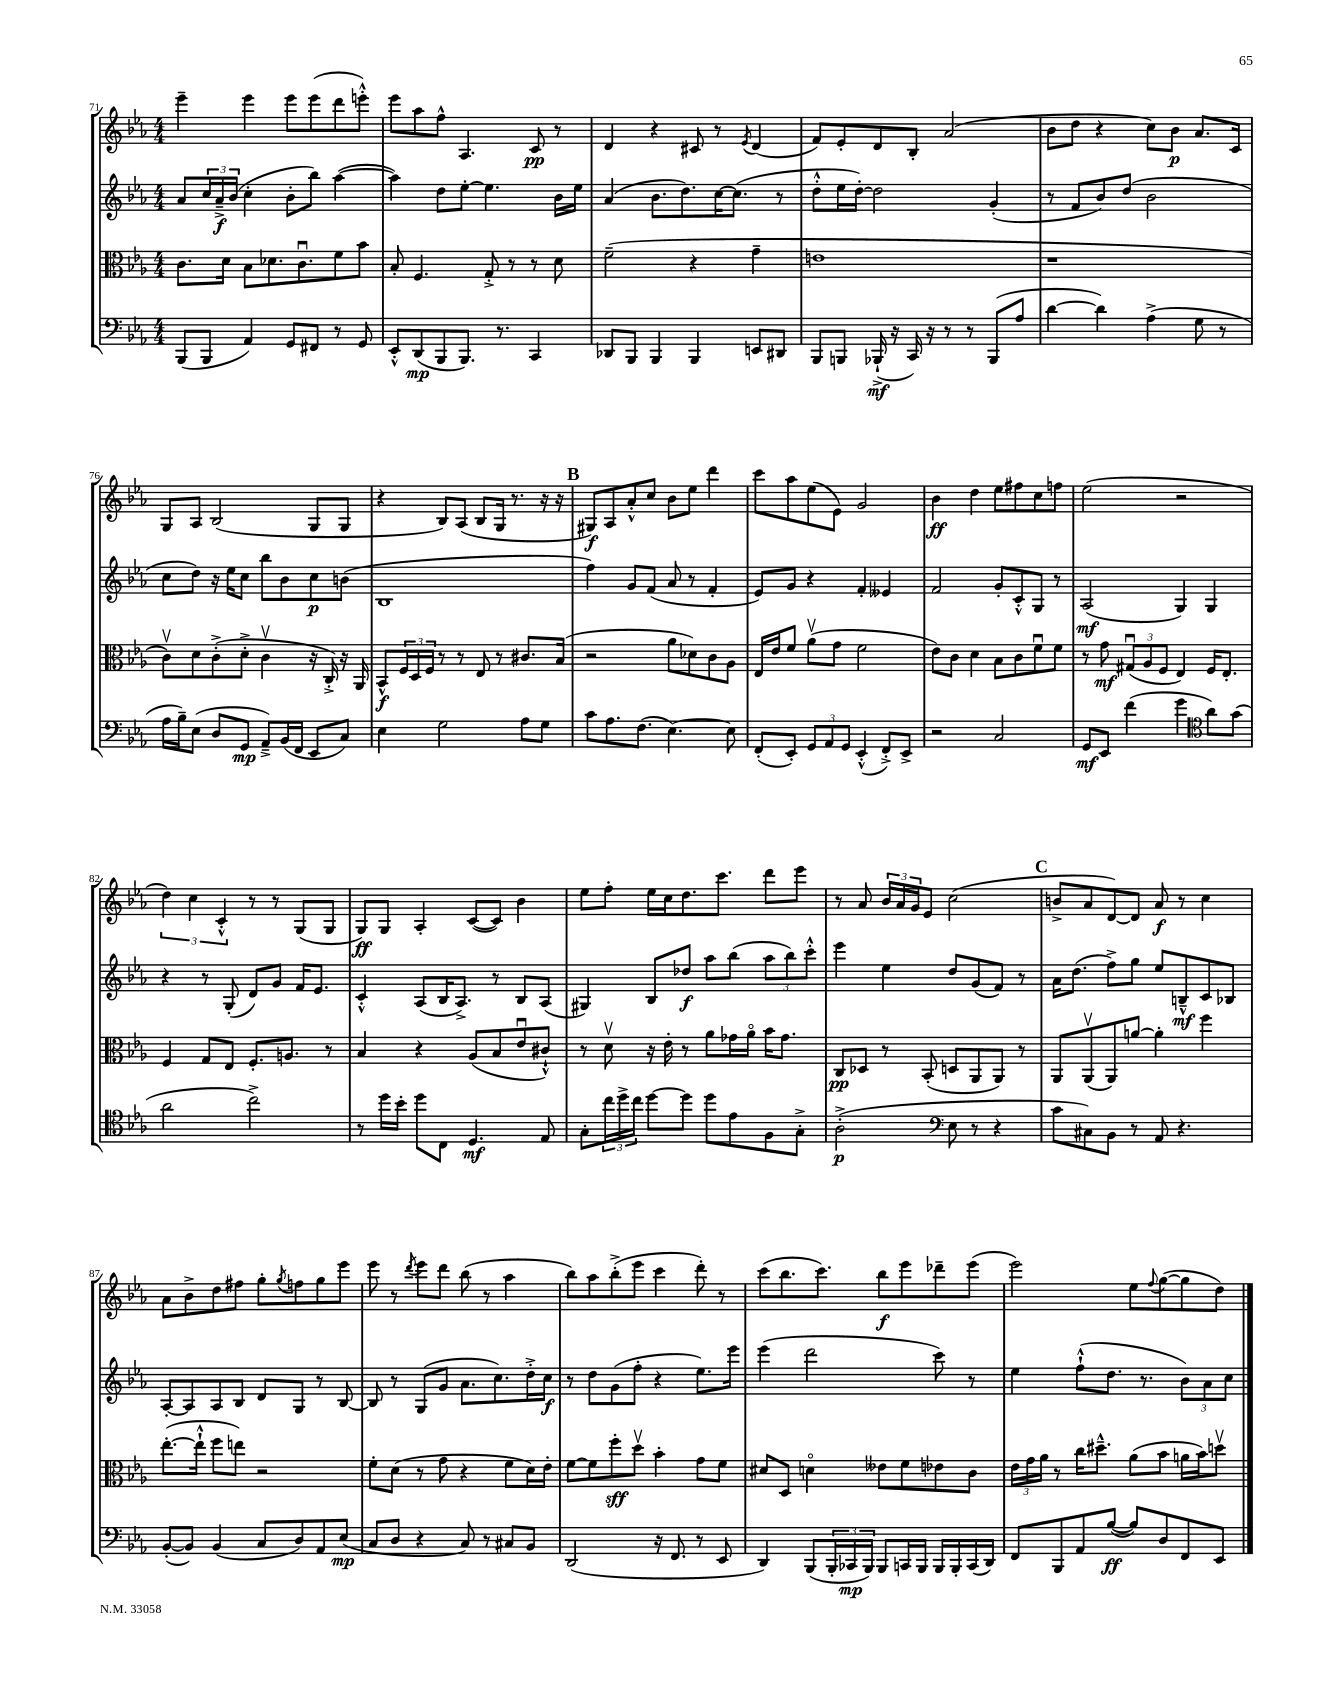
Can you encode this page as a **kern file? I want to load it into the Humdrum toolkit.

**kern	**dynam	**kern	**dynam	**kern	**dynam	**kern	**dynam
*part4	*part4	*part3	*part3	*part2	*part2	*part1	*part1
*staff4	*staff4	*staff3	*staff3	*staff2	*staff2	*staff1	*staff1
*clefF4	*	*clefC3	*	*clefG2	*	*clefG2	*
*k[b-e-a-]	*	*k[b-e-a-]	*	*k[b-e-a-]	*	*k[b-e-a-]	*
*M4/4	*	*M4/4	*	*M4/4	*	*M4/4	*
=71	=71	=71	=71	=71	=71	=71	=71
(8BBB-/L	.	8.c\L	.	8a-/L	.	4eee-~\	.
8BBB-/J	.	.	.	24cc/L	.	.	.
.	.	.	.	24a-~^/	f	.	.
.	.	16d\Jk	.	.	.	.	.
.	.	.	.	(24b-/JJ	.	.	.
4AA-/)	.	8B-\L	.	4cc'\	.	4eee-\	.
.	.	8.d-X\	.	.	.	.	.
8GG/L	.	.	.	8b-'\L	.	8eee-\L	.
.	.	8.cu\	.	.	.	.	.
8FF#X/J	.	.	.	8bb-\J)	.	(8eee-\	.
8r	.	8f\	.	([4aa-\	.	8ddd\	.
8GG/	.	8b-\J	.	.	.	8eeen'^^\J)	.
=72	=72	=72	=72	=72	=72	=72	=72
8EE-'^^/L	.	8B-'/	.	4aa-\])	.	8eee-\L	.
(8DD/	mp	4.F/	.	.	.	8aa-\	.
8BBB-/	.	.	.	8dd\L	.	8ff^^\J	.
8.BBB-/J)	.	.	.	[8ee-'\J	.	4.A-/	.
.	.	8G'^/	.	4.ee-\]	.	.	.
8.r	.	.	.	.	.	.	.
.	.	8r	.	.	.	.	.
4CC/	.	8r	.	.	.	8c/	pp
.	.	8d\	.	16b-\LL	.	8r	.
.	.	.	.	16ee-\JJ	.	.	.
=73	=73	=73	=73	=73	=73	=73	=73
8DD-X/L	.	(2f~\	.	(4a-/	.	4d/	.
8BBB-/J	.	.	.	.	.	.	.
4BBB-/	.	.	.	8.b-\L	.	4r	.
.	.	.	.	8.dd\)	.	.	.
4BBB-/	.	4r	.	.	.	8c#X/	.
.	.	.	.	[16cc\K	.	8r	.
.	.	.	.	(8.cc\J]	.	.	.
.	.	.	.	.	.	8qe-/	.
8EEn/L	.	4g~\	.	.	.	(4d/	.
8DD#X/J	.	.	.	8r	.	.	.
=74	=74	=74	=74	=74	=74	=74	=74
8BBB-/L	.	1en	.	8dd'^^\L	.	8f/L)	.
8BBBn/J	.	.	.	16ee-\L	.	8e-'/	.
.	.	.	.	[16dd'\JJ)	.	.	.
(16BBB-X`^/	mf	.	.	2dd\]	.	8d/	.
16r	.	.	.	.	.	.	.
16CC/)	.	.	.	.	.	8B-'/J	.
16r	.	.	.	.	.	.	.
8r	.	.	.	.	.	(2a-/	.
8r	.	.	.	.	.	.	.
(8BBB-/L	.	.	.	(4g'/	.	.	.
8A-/J	.	.	.	.	.	.	.
=75	=75	=75	=75	=75	=75	=75	=75
[4d\	.	1r	.	8r	.	8b-\L	.
.	.	.	.	8f/L	.	8dd\J	.
4d\])	.	.	.	8b-/)	.	4r	.
.	.	.	.	(8dd/J	.	.	.
(4A-^\	.	.	.	2b-\	.	8cc\L)	.
.	.	.	.	.	.	8b-\J	p
8G\	.	.	.	.	.	8.a-/L	.
8r	.	.	.	.	.	.	.
.	.	.	.	.	.	16c/Jk	.
!!LO:LB:g=z
=76	=76	=76	=76	=76	=76	=76	=76
16A-\LL	.	8cv\L)	.	8cc\L	.	8G/L	.
16B-~\J)	.	.	.	.	.	.	.
(8E-\J	.	8d\	.	8dd\J)	.	8A-/J	.
8D/L	.	(8c'^\	.	16r	.	(2B-/	.
.	.	.	.	16ee-\KL	.	.	.
8GG/J	mp	8d'^\J	.	8cc\J	.	.	.
8AA-~^/L)	.	4cv\	.	8bb-\L	.	.	.
(16BB-/L	.	.	.	8b-\	.	.	.
16FF/JJ	.	.	.	.	.	.	.
8EE-/L	.	16r	.	8cc\	p	8G/L	.
.	.	16C'^/)	.	.	.	.	.
8C/J)	.	16r	.	(8bn\J	.	8G/J	.
.	.	16AA-/	.	.	.	.	.
=77	=77	=77	=77	=77	=77	=77	=77
4E-\	.	8BB-^^/L	f	1B-	.	4r	.
.	.	24F/L	.	.	.	.	.
.	.	24D/	.	.	.	.	.
.	.	24F/JJ	.	.	.	.	.
2G\	.	8r	.	.	.	8B-/L)	.
.	.	8r	.	.	.	(8A-/J	.
.	.	8E-/	.	.	.	8B-/L	.
.	.	8r	.	.	.	16G/Jk	.
.	.	.	.	.	.	8.r	.
8A-\L	.	8.c#X/L	.	.	.	.	.
8G\J	.	.	.	.	.	16r	.
.	.	(16B-/Jk	.	.	.	16r	.
!!LO:REH:place=s1:t=B
=78	=78	=78	=78	=78	=78	=78	=78
8c\L	.	2r	.	4ff\)	.	8G#X/L)	f
8.A-\	.	.	.	.	.	8A-/	.
.	.	.	.	8g/L	.	8a-'^^/	.
(8.F\J	.	.	.	.	.	.	.
.	.	.	.	(8f/J	.	8cc/J	.
[4.E-\)	.	8a-\L	.	8a-/	.	8b-\L	.
.	.	8d-X\)	.	8r	.	8ee-\J	.
.	.	8c\	.	4f'/	.	4ddd\	.
8E-\]	.	8A-\J	.	.	.	.	.
=79	=79	=79	=79	=79	=79	=79	=79
(8FF'/L	.	16E-/LL	.	8e-/L)	.	8ccc\L	.
.	.	16e-/J	.	.	.	.	.
8EE-'/J)	.	8f/J	.	8g/J	.	8aa-\	.
12GG/L	.	(8a-v\L	.	4r	.	(8ee-\	.
12AA-/	.	.	.	.	.	.	.
.	.	8g\J	.	.	.	8e-\J)	.
12GG/J	.	.	.	.	.	.	.
(4EE-'^^/	.	2f\	.	4f'/	.	2g/	.
8FF'^/L)	.	.	.	4e--X/	.	.	.
8EE-^/J	.	.	.	.	.	.	.
=80	=80	=80	=80	=80	=80	=80	=80
2r	.	8e-\L)	.	2f/	.	4b-\	ff
.	.	8c\J	.	.	.	.	.
.	.	4d\	.	.	.	4dd\	.
2C/	.	8B-\L	.	8g'/L	.	8ee-\L	.
.	.	8c\	.	8c'^^/	.	8ff#X\	.
.	.	8fu\	.	8G/J	.	8cc\	.
.	.	8f\J	.	8r	.	8ffn\J	.
=81	=81	=81	=81	=81	=81	=81	=81
8GG/L	mf	8r	.	(2A-/	mf	(2ee-\	.
8EE-/J	.	8g\	mf	.	.	.	.
(4f\	.	(12G#Xu/L	.	.	.	.	.
.	.	12A-/	.	.	.	.	.
.	.	12F/J	.	.	.	.	.
4g\	.	4E-/)	.	4G/)	.	2r	.
*clefC4	*	*	*	*	*	*	*
8a-\L)	.	16F/KL	.	4G/	.	.	.
.	.	8.E-'/J	.	.	.	.	.
(8g\J	.	.	.	.	.	.	.
!!LO:LB:g=z
=82	=82	=82	=82	=82	=82	=82	=82
2a-\	.	4F/	.	4r	.	6dd\)	.
.	.	.	.	.	.	6cc\	.
.	.	8G/L	.	8r	.	.	.
.	.	.	.	.	.	6c'^^/	.
.	.	8E-/J	.	(8G'/	.	.	.
2cc^\)	.	8.F'/L	.	8d/L)	.	8r	.
.	.	.	.	8g/J	.	8r	.
.	.	8.An/J	.	.	.	.	.
.	.	.	.	16f/KL	.	(8G/L	.
.	.	.	.	8.e-/J	.	.	.
.	.	8r	.	.	.	8G/J	.
=83	=83	=83	=83	=83	=83	=83	=83
8r	.	4B-/	.	4c'^^/	.	8G/L)	ff
16dd\LL	.	.	.	.	.	8G/J	.
16b-'\JJ	.	.	.	.	.	.	.
8dd\L	.	4r	.	(8A-/L	.	4A-'/	.
8C\J	.	.	.	16B-/K	.	.	.
.	.	.	.	8.A-^/J)	.	.	.
4.D/	mf	(8A-/L	.	.	.	([8c/L	.
.	.	8B-/	.	8r	.	8c/J])	.
.	.	8e-u/	.	8B-/L	.	4b-\	.
8E-/	.	8c#X`^^/J)	.	(8A-/J	.	.	.
=84	=84	=84	=84	=84	=84	=84	=84
8G'\L	.	8r	.	4G#X/)	.	8ee-\L	.
24cc\L	.	8dv\	.	.	.	8ff'\J	.
24dd^\	.	.	.	.	.	.	.
24cc\JJ	.	.	.	.	.	.	.
[8dd\L	.	16r	.	8B-/L	.	16ee-\LL	.
.	.	16e-'\	.	.	.	16cc\J	.
8dd\J]	.	8r	.	8dd-X/J	f	8.dd\	.
8dd\L	.	8a-\L	.	8aa-\L	.	.	.
.	.	.	.	.	.	8.ccc\J	.
8e-\	.	16g-X\L	.	(8bb-\J	.	.	.
.	.	16a-\JJ	.	.	.	.	.
8F\	.	16b-\KL	.	12aa-\L	.	8ddd\L	.
.	.	8.g-\J	.	.	.	.	.
.	.	.	.	12bb-\)	.	.	.
8G'^\J	.	.	.	.	.	8eee-\J	.
.	.	.	.	12ccc'^^\J	.	.	.
=85	=85	=85	=85	=85	=85	=85	=85
(2A-'^\	p	8C/L	pp	4eee-\	.	8r	.
.	.	8D-X/J	.	.	.	8a-/	.
.	.	8r	.	4ee-\	.	24b-/LL	.
.	.	.	.	.	.	24a-/	.
.	.	.	.	.	.	24g/J	.
.	.	(8BB-'/	.	.	.	8e-/J	.
*clefF4	*	*	*	*	*	*	*
8E-\	.	8Dn/L	.	8dd/L	.	(2cc\	.
8r	.	8AA-/	.	(8g/	.	.	.
4r	.	8AA-/J)	.	8f/J)	.	.	.
.	.	8r	.	8r	.	.	.
!!LO:REH:place=s1:t=C
=86	=86	=86	=86	=86	=86	=86	=86
8c\L	.	8AA-/L	.	16a-\KL	.	8bn^/L	.
.	.	.	.	(8.dd\J	.	.	.
8C#X\)	.	(8AA-v/	.	.	.	8a-/	.
8BB-\J	.	8AA-/)	.	8ff^\L)	.	[8d/)	.
8r	.	[8an/J	.	8gg\J	.	8d/J]	.
8AA-/	.	4a'\]	.	8ee-/L	.	8a-/	f
4.r	.	.	.	8Bn~^^/	mf	8r	.
.	.	4ff\	.	8c/	.	4cc\	.
.	.	.	.	8B-X/J	.	.	.
!!LO:LB:g=z
=87	=87	=87	=87	=87	=87	=87	=87
([8BB-'/L	.	([8.ee-'\L	.	[8A-'/L	.	8a-\L	.
8BB-/J])	.	.	.	8A-/]	.	8b-^\	.
.	.	16ee-`^^\Jk]	.	.	.	.	.
(4BB-/	.	8ff\L	.	8A-/	.	8dd\	.
.	.	8een\J)	.	8B-/J	.	8ff#X\J	.
8C/L	.	2r	.	8d/L	.	8gg'\L	.
.	.	.	.	.	.	8qgg/	.
8D/)	.	.	.	8G/J	.	8ffn\	.
8AA-/	.	.	.	8r	.	8gg\	.
(8E-/J	mp	.	.	[8B-/	.	8eee-\J	.
=88	=88	=88	=88	=88	=88	=88	=88
8C/L	.	8f'\L	.	8B-/]	.	8eee-\	.
8D/J	.	(8d\J	.	8r	.	8r	.
.	.	.	.	.	.	8qddd/	.
4r	.	8r	.	(8G/L	.	8eee-\L	.
.	.	8g\	.	8g/J	.	8ddd\J	.
8C/)	.	4r	.	8.a-\L	.	(8bb-\	.
8r	.	.	.	.	.	8r	.
.	.	.	.	8.cc\)	.	.	.
8C#X/L	.	8f\L	.	.	.	4aa-\	.
8BB-/J	.	16d\L)	.	16dd'^\L	.	.	.
.	.	16e-'\JJ	.	16cc\JJ	f	.	.
=89	=89	=89	=89	=89	=89	=89	=89
(2DD/	.	[8f\L	.	8r	.	8bb-\L)	.
.	.	8f\]	.	8dd\L	.	8aa-\	.
.	.	8ff'\	sff	(8g\	.	(8bb-'^\	.
.	.	8ddv\J	.	8ff'\J	.	8eee-\J	.
16r	.	4b-'\	.	4r	.	4ccc\	.
8.FF/	.	.	.	.	.	.	.
8r	.	8g\L	.	8.ee-\L)	.	8ddd'\)	.
8EE-/	.	8f\J	.	.	.	8r	.
.	.	.	.	16eee-\Jk	.	.	.
=90	=90	=90	=90	=90	=90	=90	=90
4DD/)	.	8d#X/L	.	(4eee-\	.	(8ccc\L	.
.	.	8D/J	.	.	.	8.bb-\	.
(8BBB-/L	.	4dn\	.	2ddd\	.	.	.
.	.	.	.	.	.	8.ccc\J)	.
24BBB-'/L	.	.	.	.	.	.	.
24CC-X/	mp	.	.	.	.	.	.
24BBB-/JJ)	.	.	.	.	.	.	.
8BBB-/L	.	8e--X\L	.	.	.	8bb-\L	f
16CCn/L	.	8f\	.	.	.	8eee-\	.
16BBB-/JJ	.	.	.	.	.	.	.
16BBB-/LL	.	8e-X\	.	8ccc\)	.	8ddd-X~\	.
16BBB-'/	.	.	.	.	.	.	.
(16CC/	.	8c\J	.	8r	.	(8eee-\J	.
16DD/JJ)	.	.	.	.	.	.	.
=91	=91	=91	=91	=91	=91	=91	=91
8FF/L	.	24e-\LL	.	4ee-\	.	2eee-\)	.
.	.	24g\	.	.	.	.	.
.	.	24a-\JJ	.	.	.	.	.
8BBB-/	.	8r	.	.	.	.	.
8AA-/	.	16cc\KL	.	(8ff`^^\L	.	.	.
.	.	8.dd#X~^^\J	.	.	.	.	.
([8B-/J	ff	.	.	8.dd\J	.	.	.
8B-/L])	.	(8a-\L	.	.	.	8ee-\L	.
.	.	.	.	8.r	.	.	.
.	.	.	.	.	.	8qqff/	.
8D/	.	8b-\J	.	.	.	([8gg\	.
8FF/	.	16an\LL	.	12b-\L)	.	8gg\]	.
.	.	16b-\J)	.	.	.	.	.
.	.	.	.	12a-\	.	.	.
8EE-/J	.	8ddnv\J	.	.	.	8dd\J)	.
.	.	.	.	12cc\J	.	.	.
==	==	==	==	==	==	==	==
*-	*-	*-	*-	*-	*-	*-	*-
